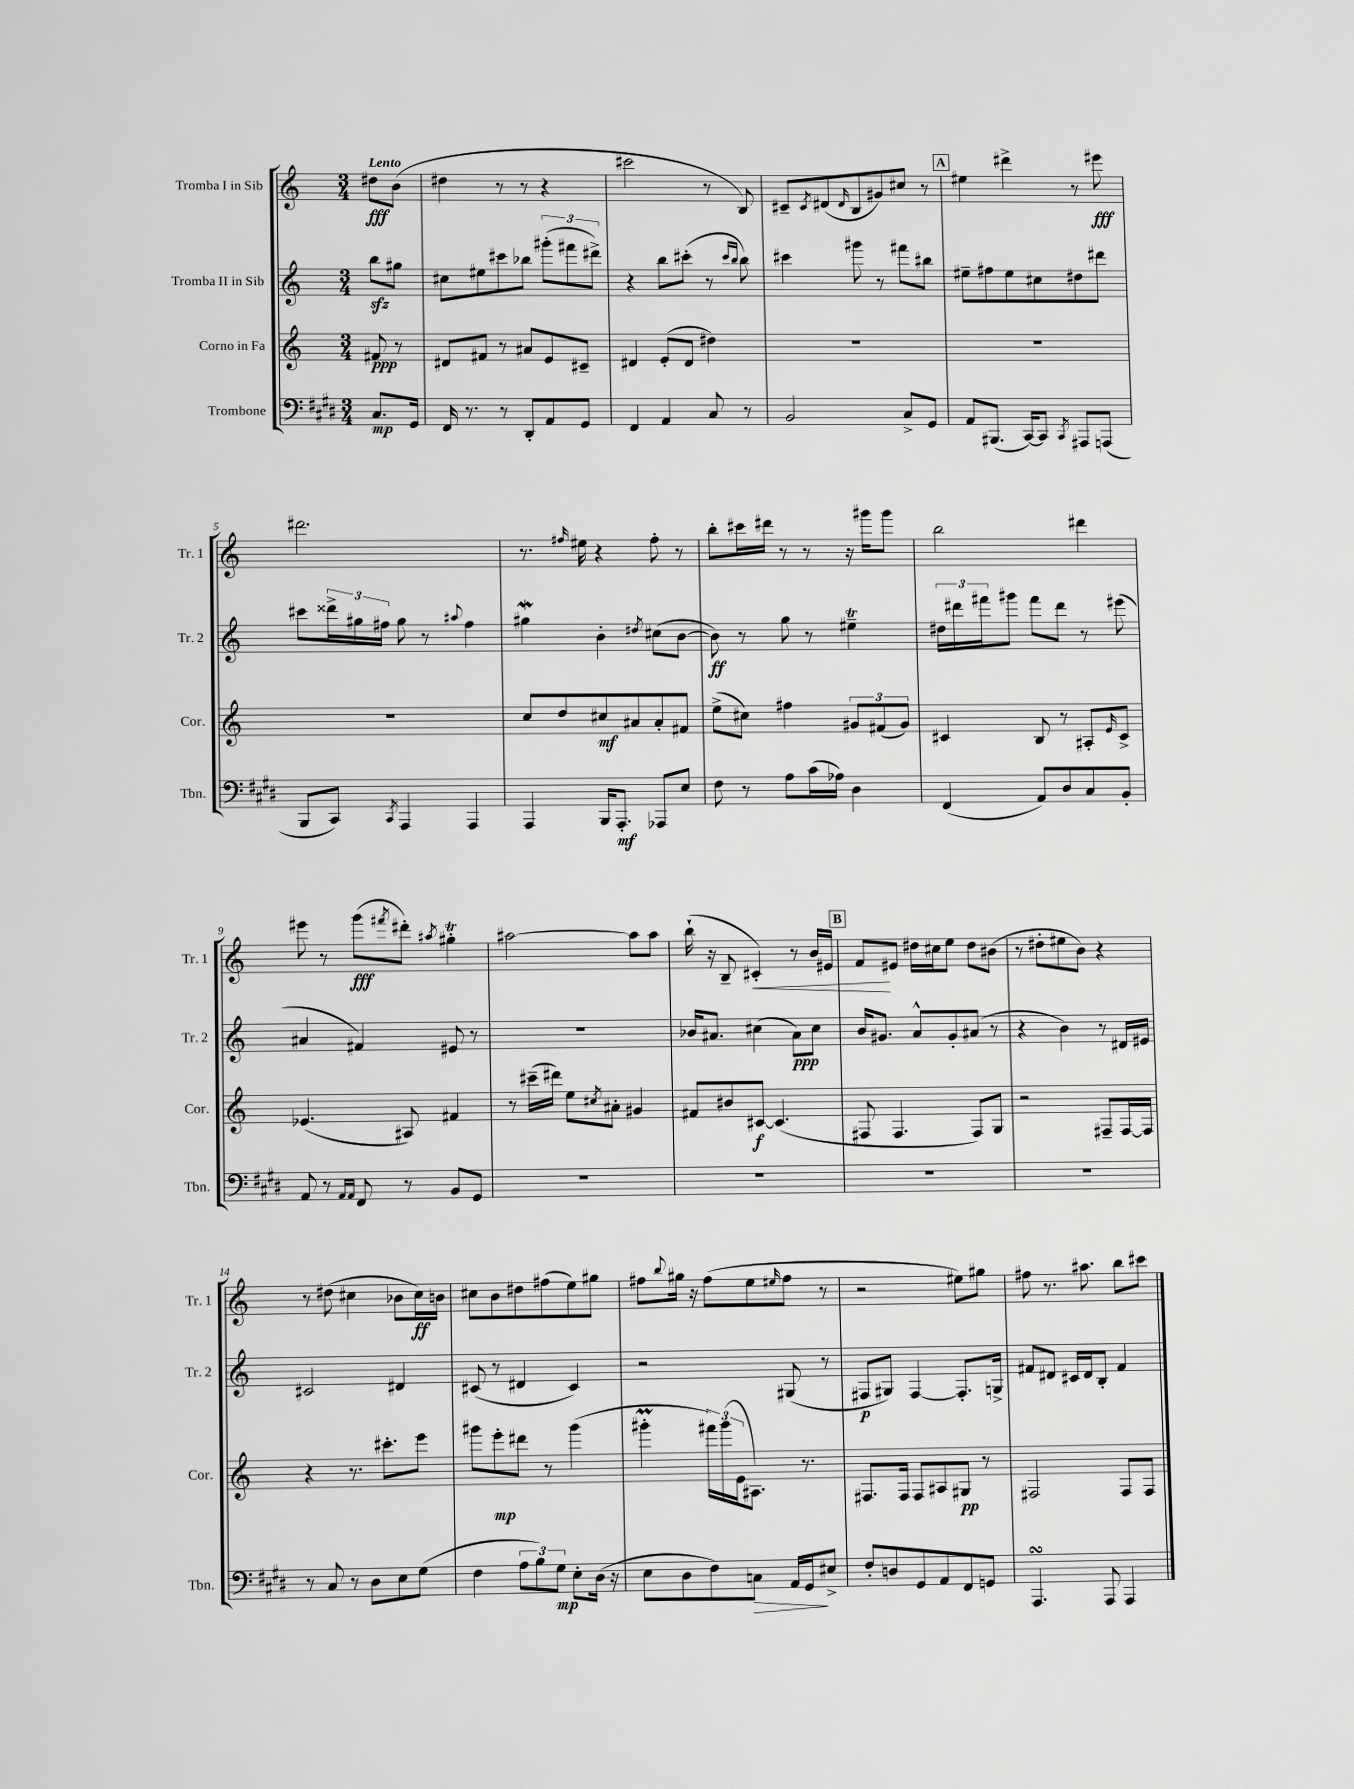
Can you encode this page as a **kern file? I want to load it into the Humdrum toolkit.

**kern	**dynam	**kern	**dynam	**kern	**dynam	**kern	**dynam
*part4	*part4	*part3	*part3	*part2	*part2	*part1	*part1
*staff4	*staff4	*staff3	*staff3	*staff2	*staff2	*staff1	*staff1
*I"Trombone	*	*I"Corno in Fa	*	*I"Tromba II in Sib	*	*I"Tromba I in Sib	*
*I'Tbn.	*	*I'Cor.	*	*I'Tr. 2	*	*I'Tr. 1	*
*clefF4	*	*clefG2	*	*clefG2	*	*clefG2	*
*k[f#c#g#d#]	*	*k[]	*	*k[]	*	*k[]	*
*M3/4	*	*M3/4	*	*M3/4	*	*M3/4	*
=	=	=	=	=	=	=	=
!	!	!	!	!	!	!LO:TX:a:B:t=Lento	!
8.C#/L	mp	8f#X/	ppp	8bbzz\L	.	8dd#X\L	fff
.	.	8r	.	8gg#X\J	.	(8b\J	.
16GG#/Jk	.	.	.	.	.	.	.
=1	=1	=1	=1	=1	=1	=1	=1
16FF#/	.	8d#X/L	.	8cc#X\L	.	4dd#X\	.
8.r	.	.	.	.	.	.	.
.	.	8f#X/J	.	8ee#X\	.	.	.
8r	.	8r	.	8ccc#X\	.	8r	.
8DD#'/L	.	8a#X/L	.	8bb-X\J	.	8r	.
8AA/	.	8e/	.	(12ggg#X'\L	.	4r	.
.	.	.	.	12fff#X\	.	.	.
8GG#/J	.	8c#X~/J	.	.	.	.	.
.	.	.	.	12ddd#X^\J)	.	.	.
=2	=2	=2	=2	=2	=2	=2	=2
4FF#/	.	4d#X/	.	4r	.	2ccc#X\	.
4AA/	.	(8e'/L	.	8bb\L	.	.	.
.	.	8d#/J	.	(8ccc#X'\J	.	.	.
8C#/	.	4dd#X\)	.	8r	.	8r	.
.	.	.	.	16qqccc#/LL	.	.	.
.	.	.	.	16qqbb/JJ	.	.	.
8r	.	.	.	8bb\)	.	8B/)	.
=3	=3	=3	=3	=3	=3	=3	=3
2BB/	.	2.r	.	4ccc#X\	.	8c#X~/L	.
.	.	.	.	.	.	8qc#/	.
.	.	.	.	.	.	(8d#X/	.
.	.	.	.	.	.	16qqd#/	.
.	.	.	.	8ggg#X\	.	8B/	.
.	.	.	.	8r	.	8g#X/)	.
8C#^/L	.	.	.	8fff#X\L	.	8cc#X/J	.
8GG#/J	.	.	.	8bb#X\J	.	8r	.
!!LO:REH:place=s1:t=A
=4	=4	=4	=4	=4	=4	=4	=4
8AA/L	.	2.r	.	8ee#X~\L	.	4ee#X\	.
(8.BBB#X/J	.	.	.	8ff#X\	.	.	.
.	.	.	.	8ee#\	.	4ddd#X^\	.
[16CC#/KL)	.	.	.	.	.	.	.
8CC#/J]	.	.	.	8cc#X\	.	.	.
8qCC#/	.	.	.	.	.	.	.
8AAA#X/L	.	.	.	8dd#X\	.	8r	.
(8AAAn/J	.	.	.	8ddd#X\J	.	8eee#X\	fff
!!LO:LB:g=z
=5	=5	=5	=5	=5	=5	=5	=5
8BBB/L	.	2.r	.	8ccc#X\L	.	2.ddd#X\	.
8CC#/J)	.	.	.	24ddd##X^\L	.	.	.
.	.	.	.	24gg#X\	.	.	.
.	.	.	.	24ff#X\JJ	.	.	.
8qCC#/	.	.	.	.	.	.	.
4AAA/	.	.	.	8gg#\	.	.	.
.	.	.	.	8r	.	.	.
.	.	.	.	8qqaa#X/	.	.	.
4AAA/	.	.	.	4ff#\	.	.	.
=6	=6	=6	=6	=6	=6	=6	=6
4AAA/	.	8cc/L	.	4gg#XW\	.	8.r	.
.	.	8dd/	.	.	.	.	.
.	.	.	.	.	.	16qqff#X/	.
.	.	.	.	.	.	16ee#X\	.
16BBB/KL	.	8cc#X/	mf	4b'\	.	4r	.
8.AAA'/J	mf	.	.	.	.	.	.
.	.	8a#X/	.	.	.	.	.
.	.	.	.	8qdd#X/	.	.	.
8AAA-X/L	.	8a#'/	.	(8cc#X\L	.	8ff#'\	.
8E/J	.	8f#X/J	.	[8b\J	.	8r	.
=7	=7	=7	=7	=7	=7	=7	=7
8F#\	.	(8ee^\L	.	8b\])	ff	8bb'\L	.
8r	.	8cc#X\J)	.	8r	.	16ccc#X\L	.
.	.	.	.	.	.	16ddd#X\JJ	.
8A\L	.	4ff#X\	.	8gg\	.	8r	.
(16c#\L	.	.	.	8r	.	8r	.
16A-X\JJ)	.	.	.	.	.	.	.
4D#\	.	12g#X/L	.	4ee#Xt~\	.	16r	.
.	.	.	.	.	.	16ggg#X\KL	.
.	.	(12f#X/	.	.	.	.	.
.	.	.	.	.	.	8ggg#\J	.
.	.	12g#/J)	.	.	.	.	.
=8	=8	=8	=8	=8	=8	=8	=8
(4FF#/	.	4c#X/	.	24dd#X\LL	.	2bb\	.
.	.	.	.	24ddd#X\	.	.	.
.	.	.	.	24fff#X\J	.	.	.
.	.	.	.	8ggg#X\J	.	.	.
8AA/L)	.	8B/	.	8fff#\L	.	.	.
8D#/	.	8r	.	8ddd#\J	.	.	.
8C#/	.	8A#X'/L	.	8r	.	4ddd#X\	.
.	.	16qqe/	.	.	.	.	.
8BB'/J	.	8c#^/J	.	(8eee#X\	.	.	.
!!LO:LB:g=z
=9	=9	=9	=9	=9	=9	=9	=9
8AA/	.	(4.e-X/	.	4a#X/	.	8eee#X\	.
8r	.	.	.	.	.	8r	.
16qqAA/LL	.	.	.	.	.	.	.
16qqAA/JJ	.	.	.	.	.	.	.
8FF#/	.	.	.	4f#X/)	.	(8ggg\L	fff
.	.	.	.	.	.	8qfff#X/	.
8r	.	8A#X/)	.	.	.	8ddd#X'\J)	.
.	.	.	.	.	.	8qaa#X/	.
8BB/L	.	4f#X/	.	8e#X/	.	4gg#Xt'\	.
8GG#/J	.	.	.	8r	.	.	.
=10	=10	=10	=10	=10	=10	=10	=10
2.r	.	8r	.	2.r	.	[2aa#X\	.
.	.	(16ccc#X~\LL	.	.	.	.	.
.	.	16ddd#X\JJ)	.	.	.	.	.
.	.	8ee\L	.	.	.	.	.
.	.	8qcc#X/	.	.	.	.	.
.	.	8a#X'\J	.	.	.	.	.
.	.	4g#X/	.	.	.	8aa#\L]	.
.	.	.	.	.	.	8aa#\J	.
=11	=11	=11	=11	=11	=11	=11	=11
2.r	.	8f#X/L	.	16b-X/KL	.	(16bb`\	.
.	.	.	.	8.a#X/J	.	16r	.
.	.	8b#X/	.	.	.	8B~/	.
!	!	!	!	!	!	!	!LO:HP:b
.	.	[8c#X/J	f	(4cc#X\	.	4c#X'/)	<
.	.	(4.c#/]	.	.	.	.	.
.	.	.	.	8a#\L)	ppp	8r	.
.	.	.	.	8cc#\J	.	16b/LL	.
.	.	.	.	.	.	16e#X/JJ	.
!!LO:REH:place=s1:t=B
=12	=12	=12	=12	=12	=12	=12	=12
2.r	.	8F#X/	.	16b/KL	.	8f/L	.
.	.	.	.	8.g#X/J	.	.	.
.	.	4.F#/	.	.	.	8e#X/J	[
.	.	.	.	8a^^/L	.	16dd#X\LL	.
.	.	.	.	.	.	16cc#X\J	.
.	.	.	.	8g#'/	.	8ee\J	.
.	.	8F#/L)	.	(8a#X/J	.	8dd#\L	.
.	.	8G/J	.	8r	.	(8b#X\J	.
=13	=13	=13	=13	=13	=13	=13	=13
2.r	.	2r	.	4r	.	8r	.
.	.	.	.	.	.	8dd#X'\L	.
.	.	.	.	4b\)	.	8ee#X\	.
.	.	.	.	.	.	8b\J)	.
.	.	8F#X~/L	.	8r	.	4r	.
.	.	[16F#/L	.	16d#X/LL	.	.	.
.	.	16F#/JJ]	.	16e#X/JJ	.	.	.
!!LO:LB:g=z
=14	=14	=14	=14	=14	=14	=14	=14
8r	.	4r	.	2c#X/	.	8r	.
8C#/	.	.	.	.	.	(8dd#X\	.
8r	.	8.r	.	.	.	4cc#X\	.
8D#\L	.	.	.	.	.	.	.
.	.	8.ccc#X'\L	.	.	.	.	.
8E\	.	.	.	4d#X/	.	8b-X\L	.
(8G#\J	.	8eee\J	.	.	.	16cc#\L)	ff
.	.	.	.	.	.	16bn\JJ	.
=15	=15	=15	=15	=15	=15	=15	=15
4F#\	.	8ggg#X\L	.	(8c#X/	.	8cc#X\L	.
.	.	8eee'\	mp	8r	.	8b\	.
12A\L	.	8ddd#X\J	.	4d#X/	.	8dd#X\	.
12B\)	.	.	.	.	.	.	.
.	.	8r	.	.	.	(8ff#X\	.
12G#\J	mp	.	.	.	.	.	.
8E'\L	.	(4ggg#\	.	4c#/)	.	8ee\)	.
(16D#\Jk	.	.	.	.	.	8gg#X\J	.
16r	.	.	.	.	.	.	.
=16	=16	=16	=16	=16	=16	=16	=16
8E\L	.	4ggg#Xm'\	.	2r	.	8ff#X\L	.
.	.	.	.	.	.	8qqbb/	.
8D#\	.	.	.	.	.	16gg#X\Jk	.
.	.	.	.	.	.	16r	.
8F#\)	.	24fff#X\LL)	.	.	.	(8ff#\L	.
.	.	(24ggg#\	.	.	.	.	.
.	.	24e\J	.	.	.	.	.
!	!LO:HP:b	!	!	!	!	!	!
8Cn\J	>	8.A#X\J)	.	.	.	8ee\	.
.	.	.	.	.	.	16qqee#X/	.
16AA/LL	.	.	.	(8G#X/	.	8ff#\J	.
16GG#/J	.	8.r	.	.	.	.	.
8E#X^/J	]	.	.	8r	.	8r	.
=17	=17	=17	=17	=17	=17	=17	=17
8F#'/L	.	8.F#X/L	.	8F#X/L	p	2r	.
8Dn/	.	.	.	8G#X/J)	.	.	.
.	.	16F#/Jk	.	.	.	.	.
8GG#/	.	8F#/L	.	[4F#/	.	.	.
8AA/	.	8A#X/	.	.	.	.	.
8FF#/	.	8G#X/J	pp	8.F#'/L]	.	8ee#X\L)	.
8GGn/J	.	8r	.	.	.	8gg#X\J	.
.	.	.	.	16Gn^/Jk	.	.	.
=18	=18	=18	=18	=18	=18	=18	=18
4.AAAsSSs/	.	2F#X/	.	8f#X/L	.	8ff#X\	.
.	.	.	.	8d#X/J	.	8.r	.
.	.	.	.	16c#X/LL	.	.	.
.	.	.	.	16d#/J	.	8.aa#X\	.
8AAA/	.	.	.	8B'/J	.	.	.
4AAA/	.	8F#/L	.	4f#/	.	8bb\L	.
.	.	8F#/J	.	.	.	8ccc#X\J	.
==	==	==	==	==	==	==	==
*-	*-	*-	*-	*-	*-	*-	*-
